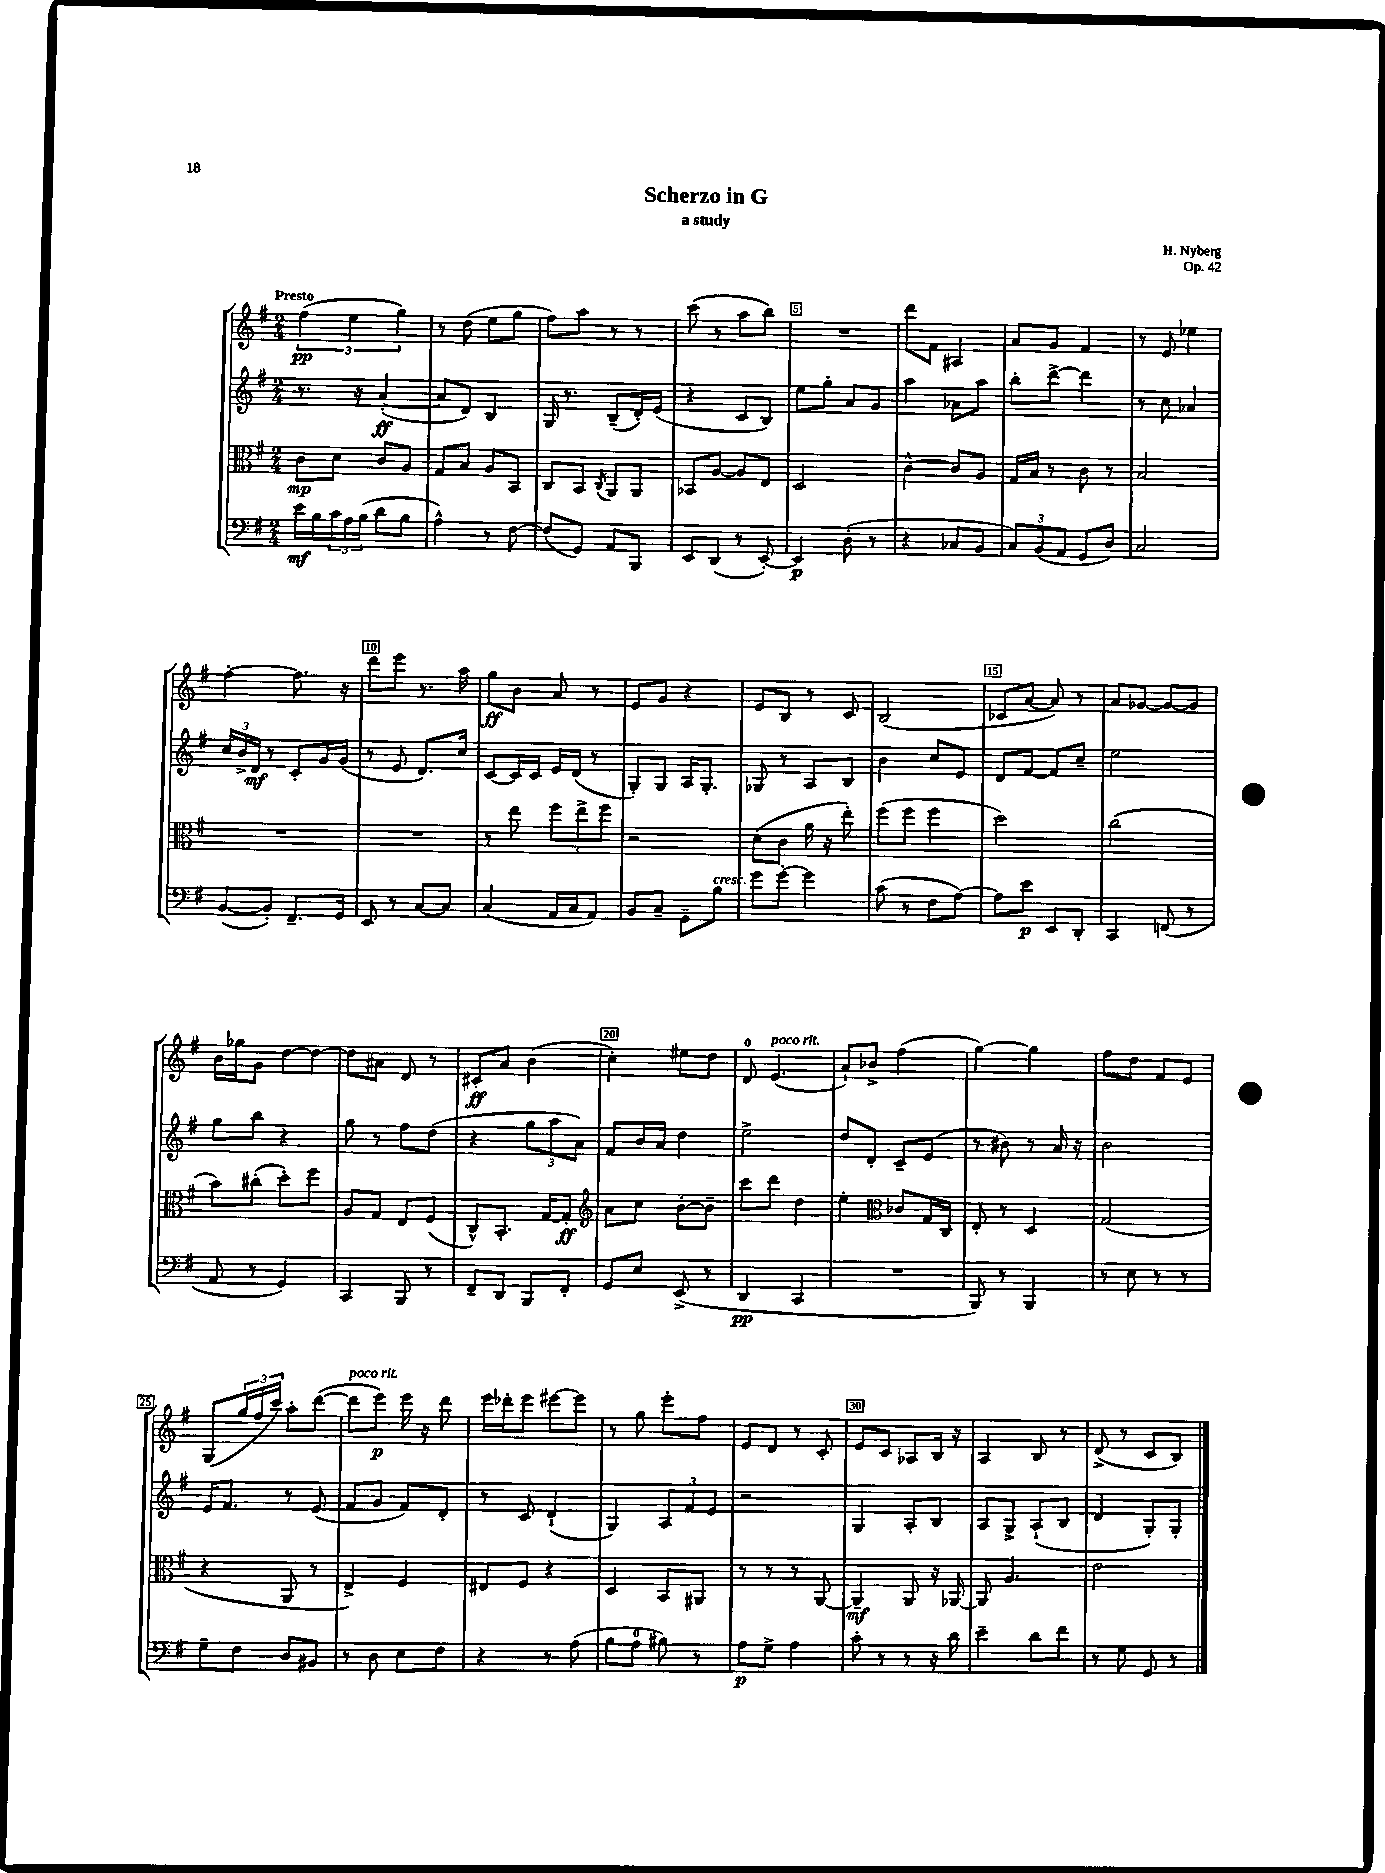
\header { title = "Scherzo in G" composer = "H. Nyberg" subtitle = "a study" opus = "Op. 42" }
<<
\new StaffGroup <<
\new Staff = "s0" {
    \clef treble \key g \major \numericTimeSignature \time 2/4 \tempo "Presto"
    \tuplet 3/2 { fis''4\pp( e''4 g''4) } |
    r8 d''8( e''8 g''8 |
    fis''8) a''8 r8 r8 |
    c'''8( r8 a''8 b''8) |
    R2 |
    d'''8 fis'8 ais4 |
    a'8 g'8 fis'4 |
    r8 e'8 ees''4 |
    fis''4~-. fis''8. r16 |
    d'''8 e'''8 r8. a''16 |
    g''8\ff b'8 a'8 r8 |
    e'8 g'8 r4 |
    e'8 b8 r8 c'8 |
    b2( |
    ces'8 a'8~ a'8) r8 |
    a'8 ges'8~ ges'8~ ges'8 |
    b'16 ges''16 g'8 d''8~ d''8~ |
    d''8 ais'8 d'8 r8 |
    cis'8-.\ff a'8 b'4( |
    c''4-.) eis''8 d''8 |
    d'8-0 e'4.^\markup { \italic "poco rit." }( |
    a'8-!) bes'8-> fis''4( |
    g''4~) g''4 |
    fis''8 d''8 fis'8 e'8 |
    g8( \tuplet 3/2 { g''16 fis''16 c'''16) } a''8-. d'''8~( |
    d'''8^\markup { \italic "poco rit." } e'''8\p) e'''16 r16 d'''8 |
    e'''16 des'''16-. e'''8 eis'''8~ eis'''8 |
    r8 g''8 e'''8-. fis''8 |
    e'8 d'8 r8 c'8-. |
    e'8 c'8 aes8 b16 r16 |
    a4 b8 r8 |
    d'8->( r8 c'8 b8) \bar "|." |
}
\new Staff = "s1" {
    \clef treble \key g \major \numericTimeSignature \time 2/4
    r8. r16 a'4~-.\ff( |
    a'8 d'8) b4 |
    g16 r8. b8--( d'16-.) e'16( |
    r4 c'8 b8) |
    e''8 g''8-. a'8 g'8 |
    a''4 aes'8 a''8 |
    b''8-. d'''8~-> d'''4 |
    r8 c''8 aes'4 |
    \tuplet 3/2 { c''16 b'16-> d'16\mf } r8 c'8-. g'16 g'16( |
    r8 e'8 d'8.) c''16 |
    c'8~ c'16 c'16 e'16 d'16( r8 |
    g8-.) g8 a16 g8.-. |
    ges8 r8 a8 b8 |
    b'4 c''8 e'8 |
    d'8 fis'8~ fis'8 c''8-- |
    e''2 |
    g''8 b''8 r4 |
    g''8 r8 fis''8 d''8( |
    r4 \tuplet 3/2 { g''8 a''8 a'8) } |
    fis'8 b'16 a'16 d''4 |
    e''2-> |
    d''8 d'8-. c'8-- e'8( |
    r8 bis'8) r8 a'16 r16 |
    b'2 |
    e'16 fis'8. r8 e'8( |
    fis'8 g'8 fis'8) d'8-. |
    r8 c'8 d'4-!( |
    g4) \tuplet 3/2 { a8 fis'8 e'8 } |
    r2 |
    g4 a8-. b8 |
    a8 g8-> a8-!( b8 |
    d'4 g8-.) g8-. \bar "|." |
}
\new Staff = "s2" {
    \clef alto \key g \major \numericTimeSignature \time 2/4
    c'8\mp d'8 c'8 a8 |
    g8 b8 a8 b,8 |
    c8 b,8 \acciaccatura { c8 } a,8 a,8 |
    bes,8 a8~ a8 e8 |
    d2 |
    c'4~-^ c'8 a8 |
    g16 b16 r8 c'8 r8 |
    b2 |
    R2 |
    R2 |
    r8 e''8 \tuplet 3/2 { fis''8 e''8-> fis''8 } |
    r2 |
    d'8( c'8 a'16 r16 e''8-.) |
    fis''8( fis''8 fis''4 |
    d''2) |
    c''2( |
    b'8) cis''8-.( d''8-.) fis''8 |
    a8 g8 e8 fis8( |
    c8-^) b,8.-. g16~ g8-.\ff |
    \clef treble a'8 c''8 b'8~-. b'8-- |
    c'''8 d'''8 d''4 |
    e''4-. \clef alto ces'8 g16 c16 |
    e8-. r8 d4 |
    g2( |
    r4 a,8 r8 |
    e4->) fis4 |
    eis8 fis8 r4 |
    d4 b,8 ais,8 |
    r8 r8 r8 a,8~ |
    a,4--\mf a,8 r16 aes,16~ |
    aes,8 a4. |
    e'2 \bar "|." |
}
\new Staff = "s3" {
    \clef bass \key g \major \numericTimeSignature \time 2/4
    e'16\mf b16 \tuplet 3/2 { c'16 a16 b16( } d'8 b8 |
    a4-^) r8 fis8~ |
    fis8( g,8) a,8 b,,8 |
    e,8 d,8( r8 e,8~-.) |
    e,4\p d8-.( r8 |
    r4 ces8 b,8 |
    \tuplet 3/2 { c8) b,8( a,8 } g,8 d8) |
    c2 |
    b,8~( b,8-.) fis,8.-- g,16 |
    e,8 r8 c8~ c8 |
    c4( a,16 c16 a,8) |
    b,8 c8-- g,8-- b8^\markup { \italic "cresc." } |
    g'8 g'8~-. g'4 |
    c'8( r8 fis8 a8~) |
    a8 e'8\p e,8 d,8-. |
    c,4 f,8( r8 |
    a,8 r8 g,4) |
    c,4 b,,8 r8 |
    fis,8-- d,8 b,,8 fis,8-. |
    g,8 e8 e,8->( r8 |
    d,4\pp c,4 |
    R2 |
    b,,8) r8 b,,4 |
    r8 e8 r8 r8 |
    g8-- fis8 d8 bis,8 |
    r8 d8 e8 fis8 |
    r4 r8 a8( |
    b8 a8-0 bis8) r8 |
    a8\p g8-> a4 |
    c'8-. r8 r8 r16 d'16 |
    e'4-- d'8 fis'8 |
    r8 g8 g,8 r8 \bar "|." |
}
>>
>>
\layout { \context { \Score \override BarNumber.break-visibility = ##(#f #t #t) barNumberVisibility = #(every-nth-bar-number-visible 5) \override BarNumber.stencil = #(make-stencil-boxer 0.1 0.3 ly:text-interface::print) } }
